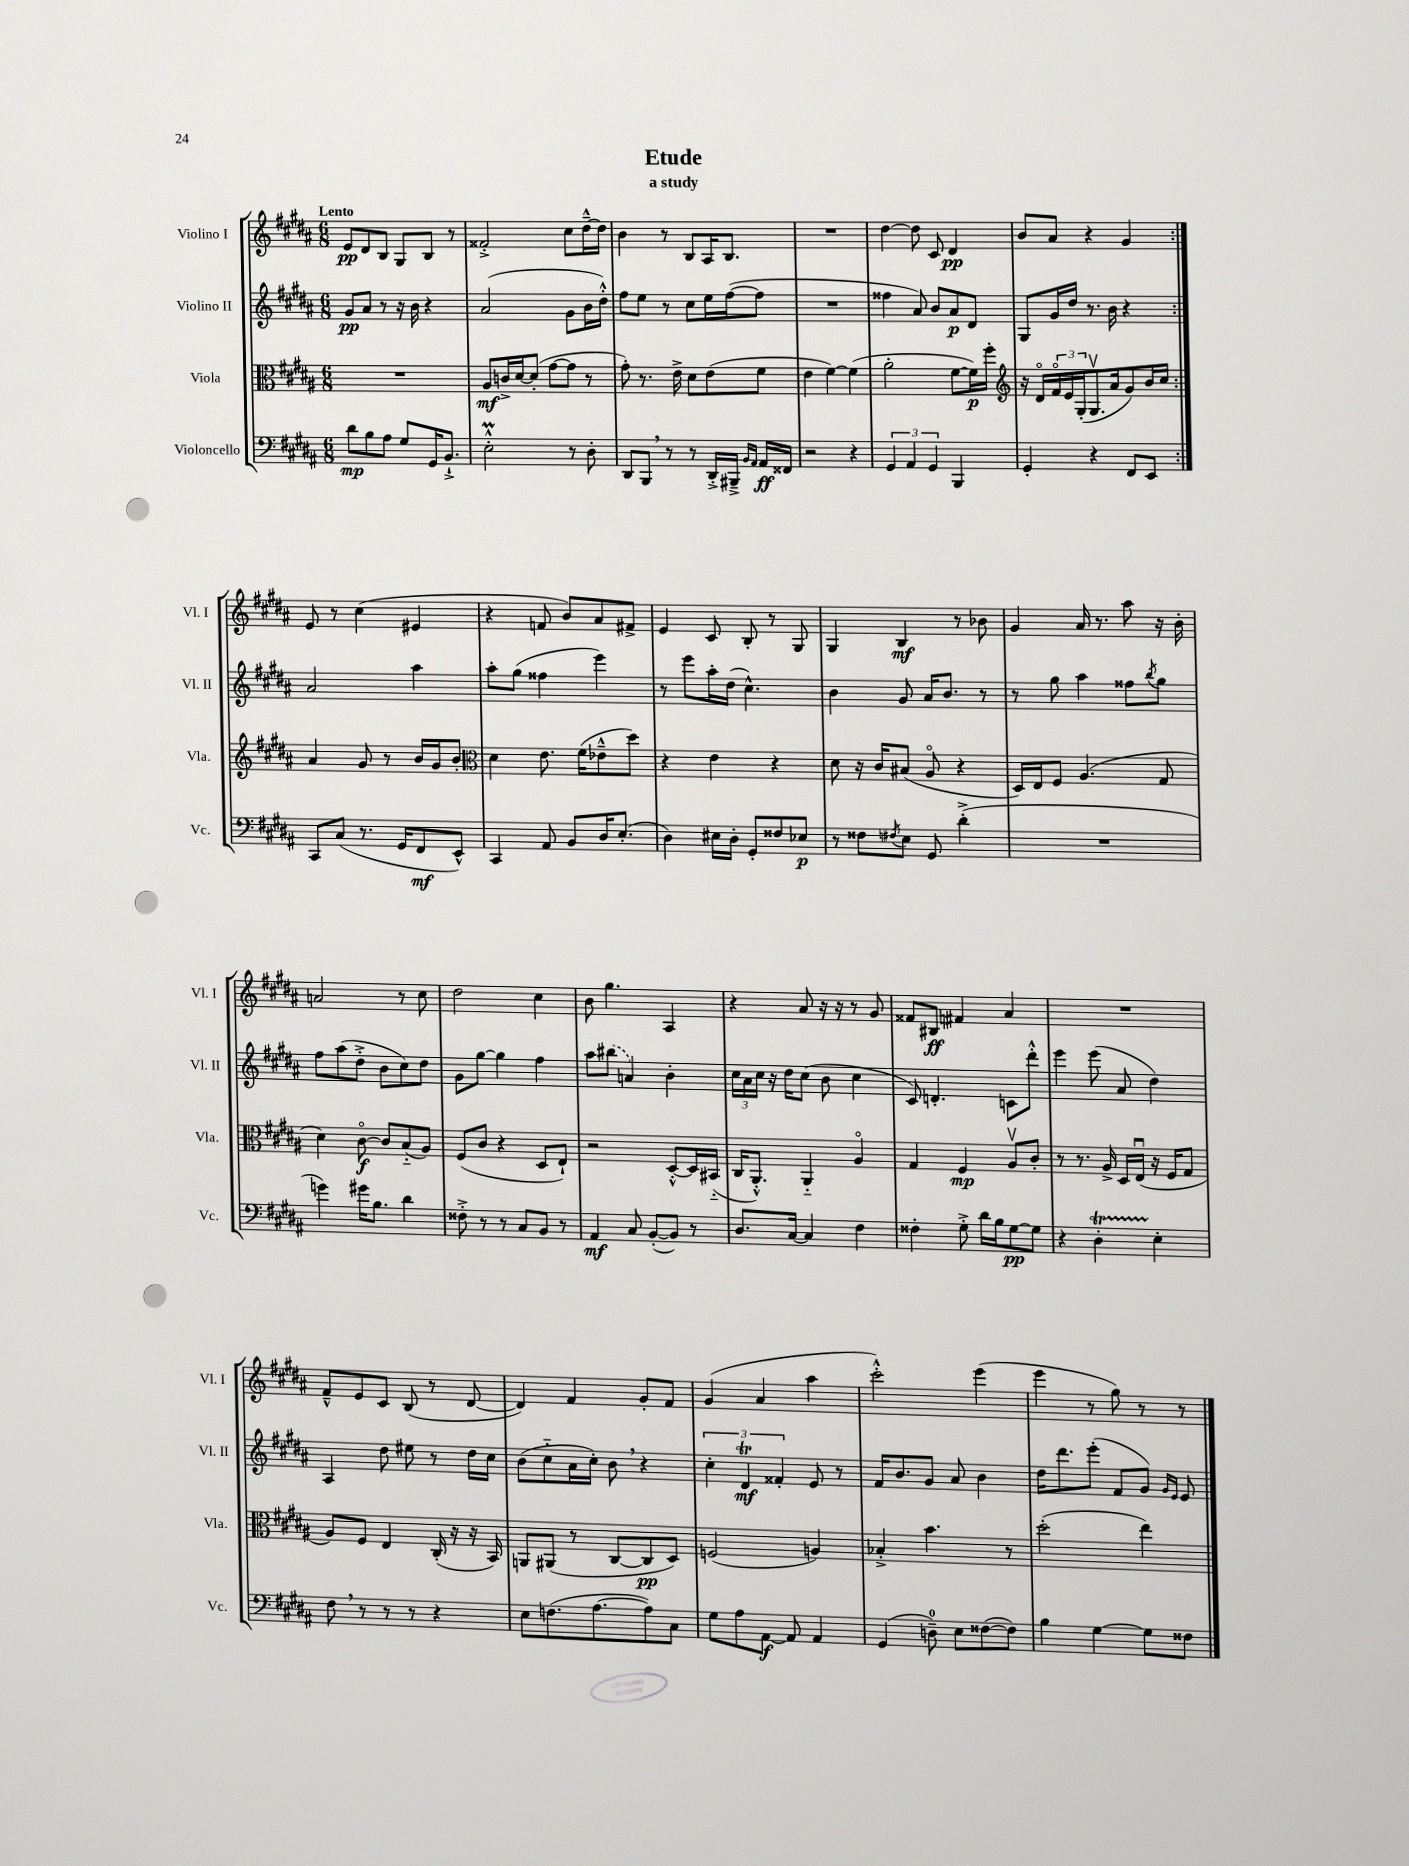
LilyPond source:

\header { title = "Etude" subtitle = "a study" }
<<
\new StaffGroup <<
\new Staff = "s0" \with { instrumentName = "Violino I" shortInstrumentName = "Vl. I" } {
    \clef treble \key b \major \numericTimeSignature \time 6/8 \tempo "Lento"
    \repeat volta 2 { e'8\pp dis'8 b8 gis8 b8 r8 |
    fisis'2-.-> cis''8 dis''16~---^ dis''16 |
    b'4 r8 b8 ais16 b8. |
    R2. |
    dis''4~ dis''8 cis'8 dis'4\pp |
    b'8 ais'8 r4 gis'4 | }
    e'8 r8 cis''4( eis'4 |
    r4 f'8 b'8) ais'8 fis'8-> |
    e'4 cis'8 b8-. r8 gis8 |
    gis4 b4\mf r8 bes'8 |
    gis'4 ais'16 r8. ais''8 r16 b'16-. |
    a'2 r8 cis''8 |
    dis''2 cis''4 |
    b'8 gis''4. ais4 |
    r4 ais'8 r16 r16 r8 gis'8 |
    fisis'8 bis8\ff fis'4 ais'4 |
    R2. |
    fis'8---^ e'8 cis'8 b8( r8 dis'8~ |
    dis'4) fis'4 gis'8-. fis'8 |
    gis'4( ais'4 ais''4 |
    cis'''2-.-^) e'''4( |
    e'''4 r8 gis''8) r8 r8 \bar "|." |
}
\new Staff = "s1" \with { instrumentName = "Violino II" shortInstrumentName = "Vl. II" } {
    \clef treble \key b \major \numericTimeSignature \time 6/8
    \repeat volta 2 { gis'8\pp ais'8 r8 r16 b'16 r4 |
    ais'2( gis'8 b'16 dis''16-.-^) |
    fis''8 e''8 r8 cis''8 e''16 fis''16~( fis''8 |
    R2. |
    fisis''4 ais'8) b'8 ais'8\p dis'8 |
    gis8 gis'16 dis''16 r8. b'16 r4 | }
    ais'2 ais''4 |
    ais''8-. gis''8( fisis''4 e'''4) |
    r8 e'''8 ais''16-. dis''16( cis''4.-^) |
    b'4 gis'8 ais'16 b'8. r8 |
    r8 gis''8 ais''4 fisis''8 \acciaccatura { b''8 } gis''8 |
    fis''8 ais''8( dis''8-.-> b'8 cis''8) dis''8 |
    gis'8 gis''8~ gis''4 fis''4 |
    ais''8 \once \slurDashed bis''8( a'4) b'4-. |
    \tuplet 3/2 { cis''16 ais'16 cis''16 } r16 dis''16 cis''8( b'8 cis''4 |
    cis'8) d'4.-. c'8 dis'''8-.-^ |
    e'''4 e'''8( ais'8 dis''4) |
    ais4 dis''8 eis''8 r8 dis''16 cis''16 |
    b'8( cis''8-_ ais'16 cis''16-.) b'8 \breathe r4 |
    \tuplet 3/2 { cis''4-. dis'4\trill\mf fisis'4-. } e'8 r8 |
    fis'16 b'8. gis'8 ais'8 b'4 |
    dis''16 dis'''8. e'''8-.( fis'8 gis'8) \grace { gis'16 e'16 } e'8 \bar "|." |
}
\new Staff = "s2" \with { instrumentName = "Viola" shortInstrumentName = "Vla." } {
    \clef alto \key b \major \numericTimeSignature \time 6/8
    \repeat volta 2 { R2. |
    ais8\mf c'16-> dis'16~ dis'8-.( gis'8~ gis'8 r8 |
    gis'8-.) r8. e'16-> dis'8 e'8( fis'8 |
    e'4 fis'4~) fis'4( |
    ais'2-. fis'8~ fis'16\p) fis''16-. |
    \clef treble r16 dis'16\flageolet \tuplet 3/2 { fis'16\flageolet e'16 gis16-.( } gis8.\upbow ais'16 gis'8) b'16 cis''16 | }
    ais'4 gis'8 r8 b'16 gis'16 b'8-. |
    \clef alto dis'4 e'8. fis'16( ees'8---^ dis''8) |
    r4 e'4 r4 |
    dis'8 r16 cis'16 bis8( ais8\flageolet r4 |
    dis16) e16 fis8 ais4.( gis8 |
    dis'4) cis'8~\flageolet\f cis'8 b8-_( ais8) |
    fis8( cis'8 r4 dis8 e8-!) |
    r2 dis8~-.-^ dis16 bis,16-_( |
    cis16 ais,8.-.-^) ais,4-_ ais4\flageolet |
    gis4 fis4\mp ais8\upbow cis'8-. |
    r8 r8. ais16-> dis16 e16\downbow( r16 fis16 gis8 |
    ais8) fis8 e4 cis16-.( r16 r16 b,16) |
    a,8 ais,8( r8 cis8~ cis8\pp dis8) |
    f2( a4) |
    bes4-.-> b'4. r8 |
    dis''2-.( e''4) \bar "|." |
}
\new Staff = "s3" \with { instrumentName = "Violoncello" shortInstrumentName = "Vc." } {
    \clef bass \key b \major \numericTimeSignature \time 6/8
    \repeat volta 2 { dis'8\mp b8 ais8 gis8 gis,16 b,8.-!-> |
    e2-.-^\prall r8 dis8-. |
    dis,8 b,,8 \breathe r8 r8 dis,16-.-> bis,,16---> \grace { b,16 ais,16 } ais,16\ff fisis,16 |
    r2 r4 |
    \tuplet 3/2 { gis,4 ais,4 gis,4 } b,,4 |
    gis,4-. r4 fis,8 e,8 | }
    cis,8 cis8( r8. gis,16 fis,8\mf e,8-^) |
    cis,4 ais,8 b,8 dis16 e8.-.( |
    dis4) eis16 dis16-. gis,8-. fisis8 ees8\p |
    r8 fisis8 \acciaccatura { fis8 } e8 gis,8 dis'4-.->( |
    R2. |
    g'4) gis'16 b8. dis'4 |
    fisis8-.-> r8 r8 cis8 b,8 r8 |
    ais,4\mf cis8 b,8~-.( b,8) r8 |
    dis8. cis16~ cis4 fis4 |
    fisis4-. gis8-.-> dis'16 b16 gis8~\pp gis8 |
    r4 dis4-.\startTrillSpan e4-.\stopTrillSpan |
    fis8 \breathe r8 r8 r8 r4 |
    e8 f8.( ais8.~ ais8) cis8 |
    gis8 ais8 ais,8~\f ais,8 ais,4 |
    gis,4( d8-0--) e8 fisis8~( fisis8) |
    b4 gis4~ gis8 fisis8 \bar "|." |
}
>>
>>
\layout { \context { \Score \remove "Bar_number_engraver" } }
